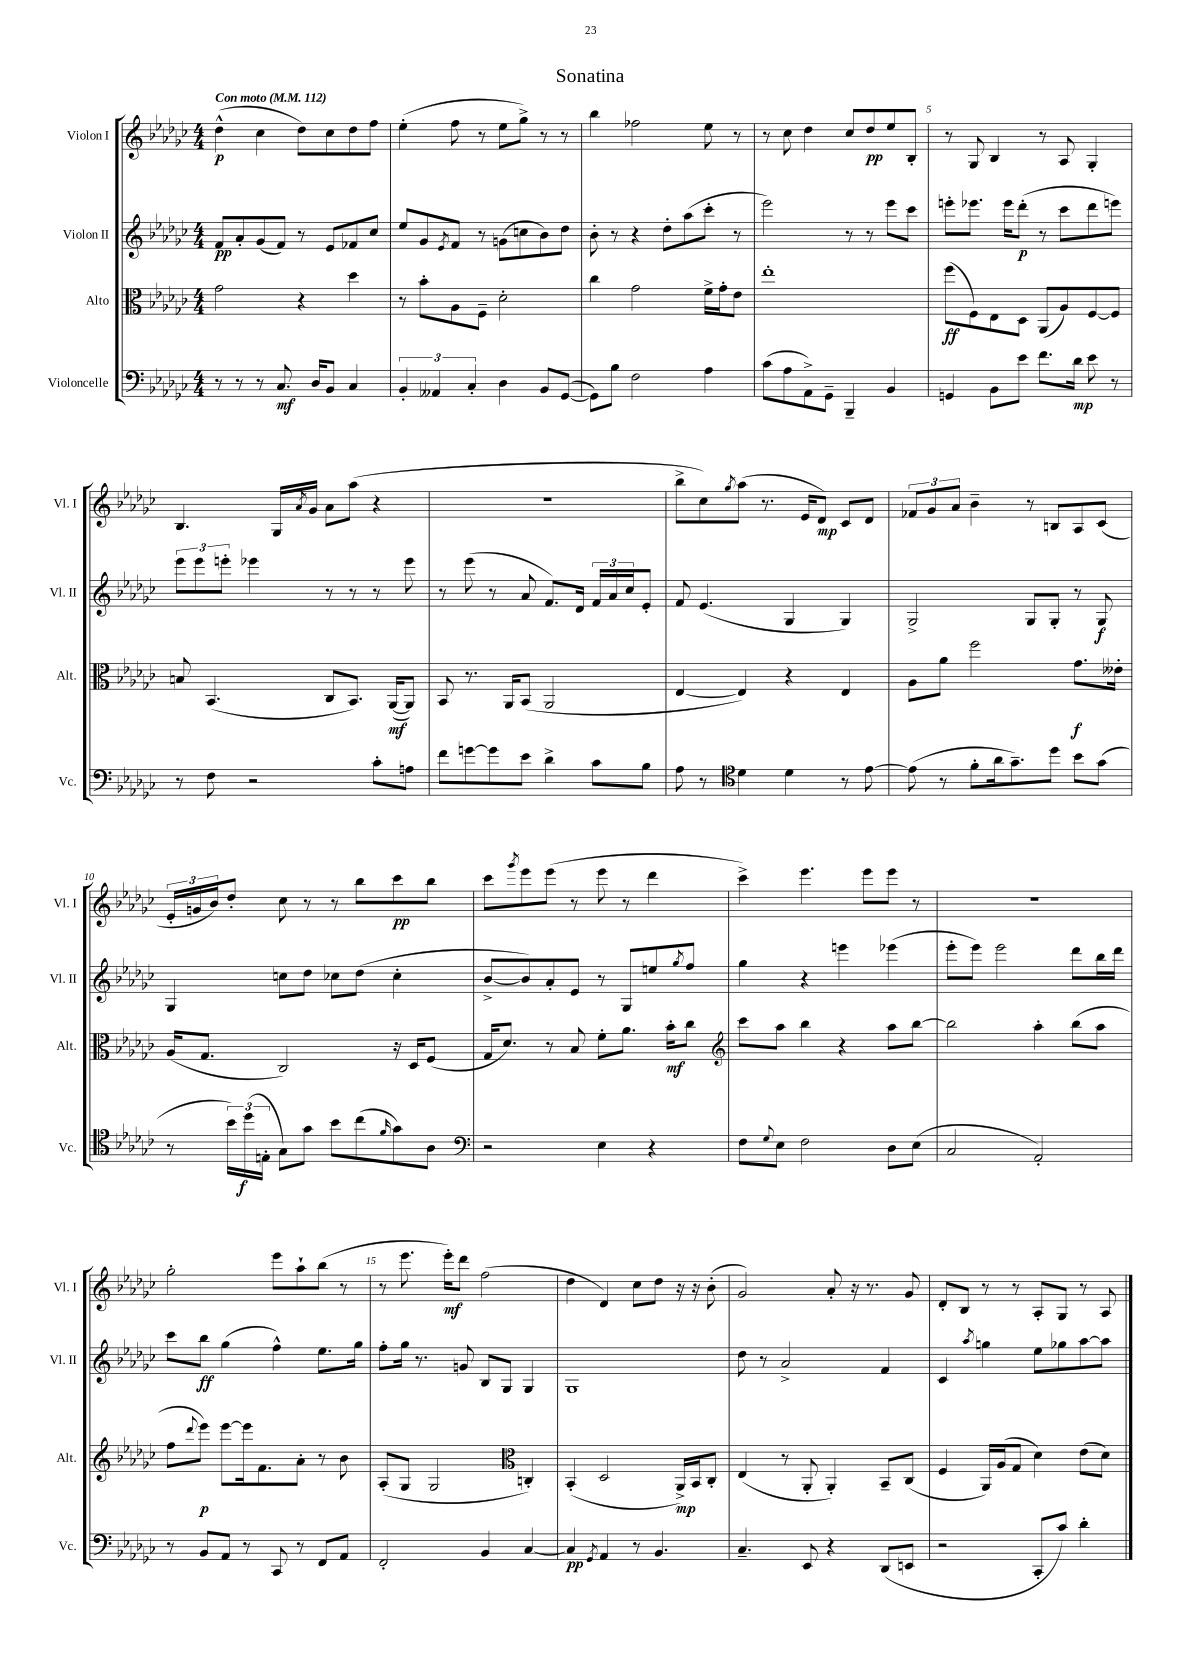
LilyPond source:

\header { title = "Sonatina" }
<<
\new StaffGroup <<
\new Staff = "s0" \with { instrumentName = "Violon I" shortInstrumentName = "Vl. I" } {
    \clef treble \key ges \major \numericTimeSignature \time 4/4 \tempo "Con moto" 4 = 112
    des''4-^\p( ces''4 des''8) ces''8 des''8 f''8 |
    ees''4-.( f''8 r8 ees''8 ges''8->) r8 r8 |
    bes''4 fes''2 ees''8 r8 |
    r8 ces''8 des''4 ces''8 des''8\pp ees''8 bes8-. |
    r8 ges8 bes4 r8 aes8 ges4-. |
    bes4. ges16 \acciaccatura { aes'8 } ges'16 aes'8 aes''8( r4 |
    R1 |
    bes''8-> ces''8) \acciaccatura { ges''8 } aes''8( r8. ees'16 des'8\mp) ces'8 des'8 |
    \tuplet 3/2 { fes'8 ges'8 aes'8 } bes'4-- r8 b8 aes8 ces'8( |
    \tuplet 3/2 { ees'16-. g'16 bes'16) } des''8-. ces''8 r8 r8 bes''8 ces'''8\pp bes''8 |
    ces'''8 \acciaccatura { ges'''8 } ees'''8 ees'''8( r8 ees'''8 r8 des'''4 |
    ces'''4->) ees'''4. ees'''8 ees'''8 r8 |
    R1 |
    ges''2-. ees'''8 aes''8-! bes''8( r8 |
    r8 ees'''8. ees'''16-.\mf) des'''8 f''2( |
    des''4 des'4) ces''8 des''8 r16 r16 bes'8-.( |
    ges'2) aes'8-. r16 r8. ges'8 |
    des'8-. bes8 r8 r8 aes8-. ges8 r8 aes8 \bar "|." |
}
\new Staff = "s1" \with { instrumentName = "Violon II" shortInstrumentName = "Vl. II" } {
    \clef treble \key ges \major \numericTimeSignature \time 4/4
    f'8\pp aes'8-. ges'8( f'8) r8 ees'8 fes'8 ces''8 |
    ees''8 ges'8 \acciaccatura { ees'8 } f'8 r8 g'8( c''8 bes'8) des''8 |
    bes'8-. r8 r4 des''8-. aes''8( ces'''8-. r8 |
    ees'''2) r8 r8 ees'''8 ces'''8 |
    e'''8-. ees'''8. ees'''16 des'''8-.\p( r8 ces'''8 des'''8 e'''8) |
    \tuplet 3/2 { ees'''8 ees'''8 e'''8-. } ees'''4 r8 r8 r8 ees'''8 |
    r8 ees'''8( r8 aes'8 f'8.) des'16 \tuplet 3/2 { f'16 aes'16 ces''16 } ees'8-. |
    f'8 ees'4.( ges4 ges4) |
    ges2-> ges8 ges8-. r8 ges8\f |
    ges4 c''8 des''8 ces''8 des''8( ces''4-. |
    bes'8~-> bes'8) aes'8-. ees'8 r8 ges8 e''8 \acciaccatura { ges''8 } f''8 |
    ges''4 r4 e'''4 ees'''4( |
    ees'''8-. ees'''8) ees'''2 des'''8 bes''16 des'''16 |
    ces'''8 bes''8\ff ges''4( f''4-^) ees''8. ges''16 |
    f''8-. ges''16 r8. g'8 bes8 ges8 ges4 |
    ges1 |
    des''8 r8 aes'2-> f'4 |
    ces'4 \acciaccatura { aes''8 } g''4 ees''8 ges''8 aes''8~ aes''8 \bar "|." |
}
\new Staff = "s2" \with { instrumentName = "Alto" shortInstrumentName = "Alt." } {
    \clef alto \key ges \major \numericTimeSignature \time 4/4
    ges'2 r4 des''4 |
    r8 bes'8-. aes8 f8-- des'2-. |
    ces''4 ges'2 f'16-> ges'16-. ees'8 |
    ees''1-. |
    f''8\ff( f8) ees8 des8 aes,8( aes8) f8~ f8 |
    b8 bes,4.( ces8 bes,8.) aes,16~\mf( aes,8) |
    bes,8 r8. aes,16 bes,8( aes,2 |
    ees4~ ees4) r4 ees4 |
    aes8 aes'8 f''2 ges'8.\f eeses'16-. |
    aes16( ges8. ces2) r16 des16 f8( |
    ges16 des'8.) r8 bes8 f'8-. aes'8. bes'16-.\mf ces''8 |
    \clef treble ces'''8 aes''8 bes''4 r4 aes''8 bes''8~ |
    bes''2 aes''4-. bes''8( aes''8 |
    f''8 \appoggiatura { des'''8 } ees'''8\p) ees'''8~ ees'''16 f'8. aes'8-. r8 bes'8 |
    aes8-.( ges8 ges2 \clef alto c4-.) |
    bes,4-.( des2 aes,16->\mp) bes,16 ces8-. |
    ees4( r8 aes,8-. aes,4-.) bes,8-- ces8( |
    f4 aes,16) aes16( ges8 des'4) ees'8( des'8) \bar "|." |
}
\new Staff = "s3" \with { instrumentName = "Violoncelle" shortInstrumentName = "Vc." } {
    \clef bass \key ges \major \numericTimeSignature \time 4/4
    r8 r8 r8 ces8.\mf des16 bes,8 ces4 |
    \tuplet 3/2 { bes,4-. aeses,4 ces4-. } des4 bes,8 ges,8~( |
    ges,8) bes8 f2 aes4 |
    ces'8( aes8 aes,8->) ges,8-- bes,,4-- bes,4 |
    g,4 bes,8 ees'8 f'8. des'16\mp ees'8 r8 |
    r8 f8 r2 ces'8-. a8 |
    f'8 g'8~ g'8 ees'8 des'4-> ces'8 bes8 |
    aes8 r8 \clef tenor des'4 des'4 r8 ees'8~ |
    ees'8( r8 f'8-. aes'16 ges'8.--) des''8 bes'8 ges'8( |
    r8 \tuplet 3/2 { bes'16) des''16\f( e16-. } ges8) ges'8 bes'8 ces''8( \grace { f'16 } ges'8) aes8 |
    \clef bass r2 ees4 r4 |
    f8 \appoggiatura { ges8 } ees8 f2 des8 ees8( |
    ces2 aes,2-.) |
    r8 bes,8 aes,8 r8 ces,8 r8 f,8 aes,8 |
    f,2-. bes,4 ces4~ |
    ces4\pp \acciaccatura { ges,8 } aes,4 r8 bes,4. |
    ces4.-- ees,8 r4 des,8( e,8 |
    r2 ces,8-. ces'8) des'4-. \bar "|." |
}
>>
>>
\layout { \context { \Score \override BarNumber.break-visibility = ##(#f #t #t) barNumberVisibility = #(every-nth-bar-number-visible 5) } }
